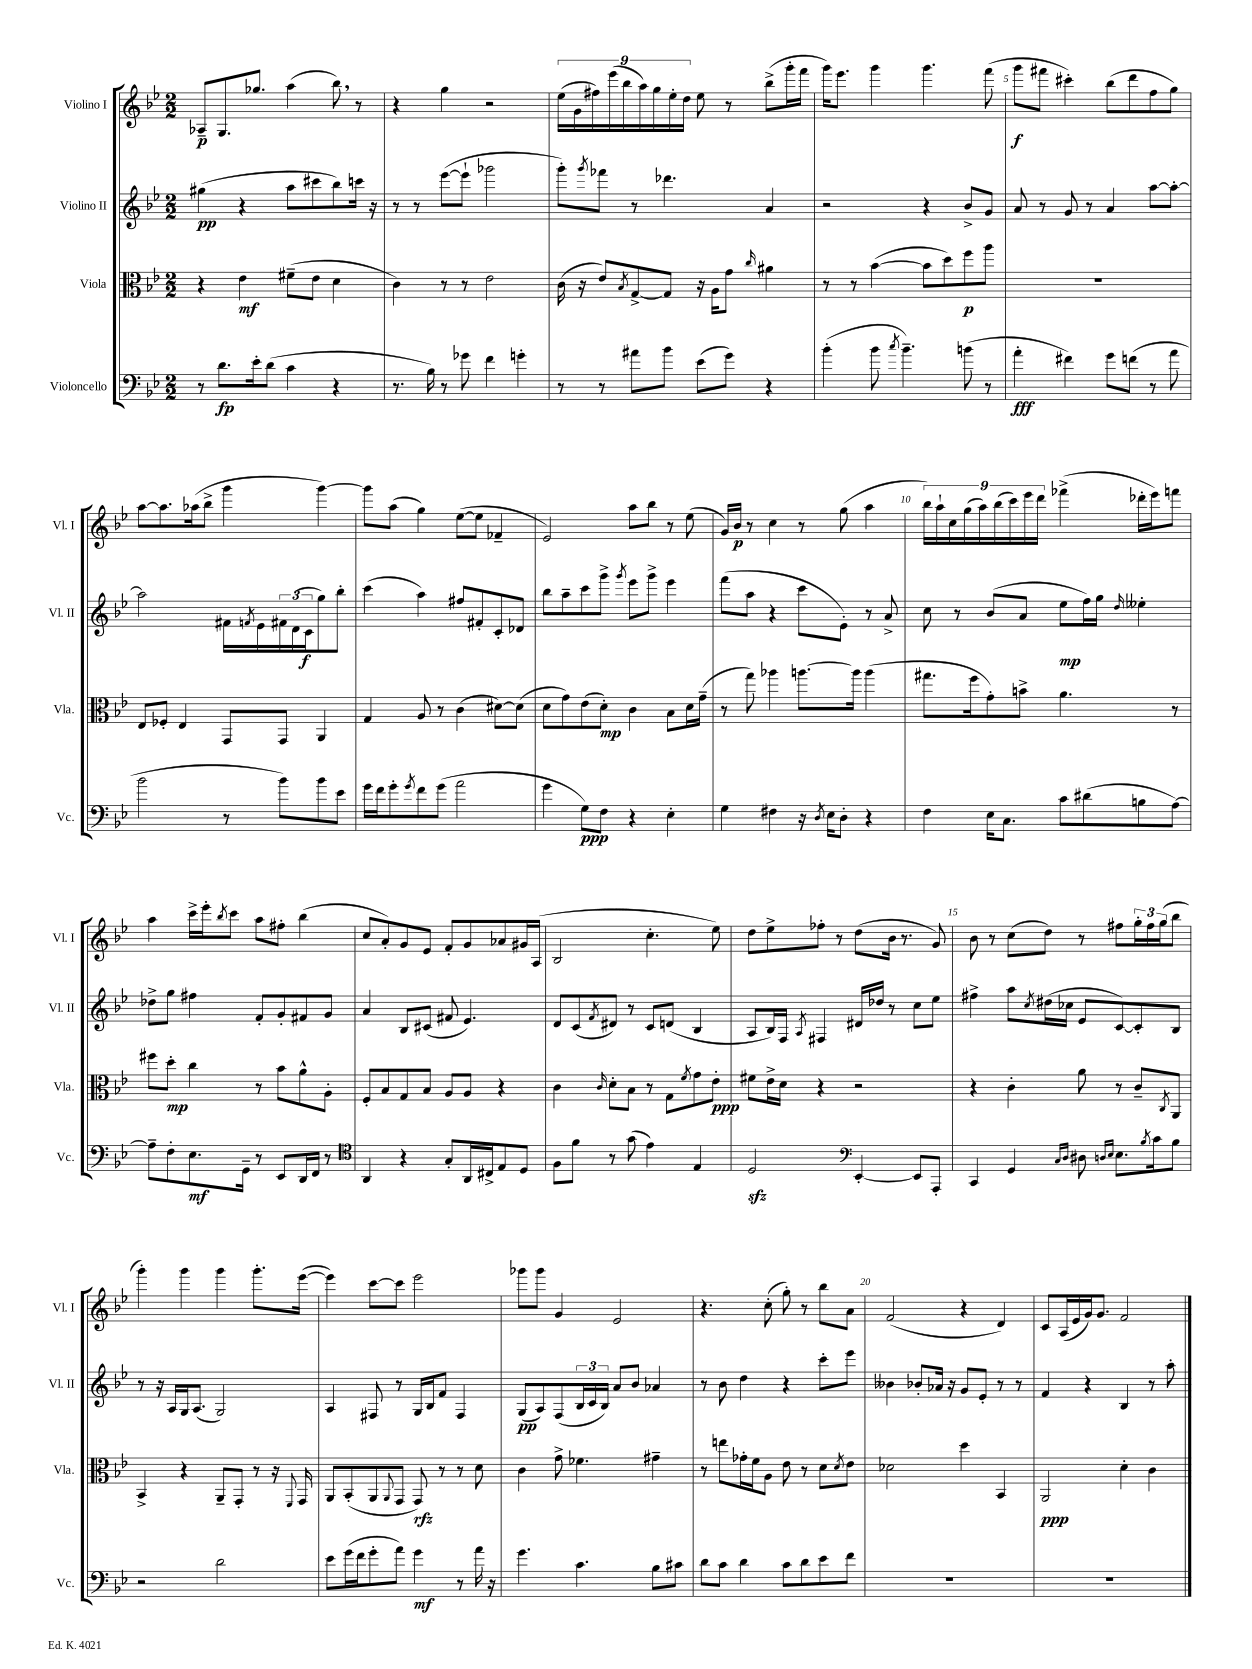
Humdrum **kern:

**kern	**kern	**kern	**kern
*staff4	*staff3	*staff2	*staff1
*clefF4	*clefC3	*clefG2	*clefG2
*k[b-e-]	*k[b-e-]	*k[b-e-]	*k[b-e-]
*M2/2	*M2/2	*M2/2	*M2/2
8r	4r	(4gg#\	8A-~/L
8.d\L	.	.	8.G/
.	4e-\	4r	.
16e-'\k	.	.	8.gg-/J
(8d\J	.	.	.
4c\	(8f#~\L	8aa\L	(4aa\
.	8e-\J	8ccc#\	.
4r	4d\	8bb-\)	8bb-\)
.	.	16ccc\Jk	8r
.	.	16r	.
=	=	=	=
8.r	4c\)	8r	4r
.	.	8r	.
16B-\)	.	.	.
8r	8r	([8eee-\L	4gg\
8g-\	8r	8eee-`\]J	.
4f\	2e-\	2ggg-\	2r
4g'\	.	.	.
=	=	=	=
8r	(16c\	8ggg'\L)	(18ee-\LL
.	.	.	18g\
.	16r	.	.
.	.	.	18ff#\)
.	.	8qggg/	.
8r	8e-/L)	8fff-\J	.
.	.	.	(18eee-\
.	.	.	18bb-\
.	8qB-/	.	.
8a#\L	[8G^/	8r	.
.	.	.	18aa\)
.	.	.	18gg\
8b-\J	8G/]J	4.ddd-\	.
.	.	.	18ee-'\
.	.	.	18dd\JJ
(8e-\L	16r	.	8ee-\
.	16A\LK	.	.
8g\J)	8g\J	.	8r
.	16qqcc/	.	.
4r	4a#\	4a/	(8bb-^\L
.	.	.	16ggg'\L
.	.	.	16fff\JJ
=	=	=	=
(4b-'\	8r	2r	16ggg\LK)
.	.	.	8.eee-\J
.	8r	.	.
8b-\	([4b-\	.	4ggg\
8qcc/	.	.	.
4.b-~\)	.	.	.
.	8b-\]L	4r	4.ggg\
.	8dd\)	.	.
(8b\	8ff\	8b-^/L	.
8r	8aa\J	8g/J	(8fff\
=	=	=	=
4a'\	1r	8a/	8ggg\L
.	.	8r	8fff#\J
4f#\)	.	8g/	4ccc#'\)
.	.	8r	.
8g\L	.	4a/	(8bb-\L
(8f\J	.	.	8ddd\
8r	.	[8aa\L	8ff\
8a\	.	8aa'\_J	8gg\J)
=	=	=	=
2b-\	8E-/L	2aa\]	[8aa\L
.	8F-'/J	.	8.aa\]
.	4E-/	.	.
.	.	.	(16aa-\k
.	.	.	8bb-^\J
8r	8GG/L	16f#\LL	4ggg\
.	.	8qf/	.
.	.	16e-\	.
8b-\L)	8GG/J	24f#\	.
.	.	(24d\	.
.	.	24c\J	.
8b-\	4AA/	8gg\)	[4ggg\)
8e-\J	.	8bb-'\J	.
=	=	=	=
16g\LL	4G/	(4ccc\	8ggg\]L
16f\J	.	.	.
8g'\	.	.	(8aa\J
8qg/	.	.	.
8f\	8A/	4aa\)	4gg\)
(8g\J	8r	.	.
2a\	(4c\	8ff#/L	([8ee-\L
.	.	8f#'/	8ee-\]J
.	[8d#\L)	8c'/	4f-~/
.	(8d#\]J	8d-/J	.
=	=	=	=
4g\	8d\L	8bb-\L	2e-/)
.	8g\)	8aa~\	.
8G\L)	(8e-\	8ccc\	.
8F\J	8d'\J)	8ggg^\J	.
.	.	8qggg/	.
4r	4c\	8eee-\L	8aa\L
.	.	8ggg^\J	8bb-\J
4E-'\	8B-\L	4eee-\	8r
.	16d\L	.	(8ee-\
.	(16g~\JJ	.	.
=	=	=	=
4G\	8r	(8fff\L	16g/LL)
.	.	.	16b-/JJ
.	8gg\)	8aa\J	8r
4F#\	4aa-\	4r	4cc\
16r	[8.aa\L	8ccc\L	8r
8qD/	.	.	.
16E-\LK	.	.	.
8D'\J	.	8e-'\J)	(8gg\
.	16aa\]Jk	.	.
4r	(4aa\	8r	4aa\
.	.	8a^/	.
=	=	=	=
4F\	8.gg#\L	8cc\	18bb-\LL)
.	.	.	18aa`\
.	.	.	18cc\
.	.	8r	.
.	.	.	(18gg\
.	16ff\k	.	.
.	.	.	18aa\)
16E-\LK	8g'\)	(8b-/L	.
.	.	.	(18bb-\
8.C\J	.	.	.
.	.	.	18ccc\)
.	8b^\J	8a/J	.
.	.	.	18eee-\
.	.	.	18ddd\JJ
8c\L	4.a\	8ee-\L	(4fff-^\
(8d#\	.	16ff\L)	.
.	.	16gg\JJ	.
.	.	16qqdd/	.
8B\	.	4ee--'\	16ddd-'\LL
.	.	.	16eee-\J)
[8A\J)	8r	.	8fff\J
=	=	=	=
8A~\]L	8ff#\L	8dd-^\L	4aa\
8F'\	8dd'\J	8gg\J	.
8.E-\	4cc\	4ff#\	16ccc^\LL
.	.	.	16eee-'\J
.	.	.	8qbb-/
.	.	.	8ccc\J
16GG~\Jk	.	.	.
8r	8r	8f'/L	8aa\L
8EE-/L	8b-\L	8g'/	8ff#'\J
16DD/L	8a^^\	8f#/	(4bb-\
16FF/JJ	.	.	.
8r	8A'\J	8g/J	.
=	=	=	=
*clefC4	*	*	*
4AA/	8F'/L	4a/	8cc/L
.	8B-/	.	8a'/)
4r	8G/	8B-/L	8g/
.	8B-/J	(8c#/J	8e-/J
8G'/L	8A/L	8f#/	8f'/L
16AA/L	8A/J	4.e-/)	8g/
16C#^/J	.	.	.
8E-/	4r	.	8a-/
8D/J	.	.	16g#/L
.	.	.	(16A/JJ
=	=	=	=
8F\L	4c\	8d/L	2B-/
8f\J	.	(8c/	.
.	16qqc/	8qf/	.
8r	8d'\L	8d#/J)	.
(8g\	8B-\J	8r	.
4e-\)	8r	8c/L	4.cc'\
.	8G\L	(8d/J	.
.	8qf/	.	.
4E-/	8g\	4B-/	.
.	8e-'\J	.	8ee-\)
=	=	=	=
2D/	8f#\L	8A/L	8dd\L
.	16e-^\L	16B-/L)	8ee-^\
.	16d\JJ	16F/JJ	.
.	.	8qA/	.
.	4r	4F#/	8ff-'\J
.	.	.	8r
*clefF4	*	*	*
[4EE-'/	2r	16d#/LL	(8dd\L
.	.	16dd-/JJ	.
.	.	8r	16b-\Jk
.	.	.	8.r
8EE-/]L	.	8cc\L	.
8AAA'/J	.	8ee-\J	8g/)
=	=	=	=
4CC/	4r	4ff#^\	8b-\
.	.	.	8r
4GG/	4c'\	8aa\L	(8cc\L
.	.	8qcc/	.
.	.	(16dd#\L	8dd\J)
.	.	16cc-\JJ	.
16qqC/LL	.	.	.
16qqD/JJ	.	.	.
8D#\	8a\	8e-/L	8r
16qqD/LL	.	.	.
16qqE-/JJ	.	.	.
8.E-\L	8r	[8c/)	8ff#\L
.	8c~/L	8c'/]	24gg'\L
.	.	.	24ff#\
8qB-/	.	.	.
16c\k	.	.	.
.	.	.	(24gg\J
.	8qC/	.	.
8B-\J	8AA/J	8B-/J	8bb-\J
=	=	=	=
2r	4BB-^/	8r	4ggg'\)
.	.	16r	.
.	.	16A/LL	.
.	4r	16G/J	4ggg\
.	.	(8.A/J	.
2d\	8AA~/L	2G/)	4ggg\
.	8GG'/J	.	.
.	8r	.	8.ggg'\L
.	16r	.	.
.	8qqFF/	.	.
.	16GG/	.	([16eee-\Jk
=	=	=	=
8e-\L	8AA/L	4A/	4eee-\])
(16g\L	(8BB-'/	.	.
16f\J	.	.	.
8g'\	8AA/	8F#/	[8ccc\L
.	8qqAA/	.	.
8a\J)	8GG/J	8r	8ccc\]J
4g\	8GG/)	16G/LL	2eee-\
.	.	16B-/J	.
.	8r	8f/J	.
8r	8r	4F#/	.
16a\	8d\	.	.
16r	.	.	.
=	=	=	=
4.g\	4c\	(8G/L	8ggg-\L
.	.	8A/)	8ggg-\J
.	8g^\	(8F/	4g/
4.c\	4.f-\	24B-/L	.
.	.	24c/	.
.	.	24B-/JJ)	.
.	.	8a/L	2e-/
.	.	8b-/J	.
8B-\L	4g#~\	4a-/	.
8c#\J	.	.	.
=	=	=	=
8d\L	8r	8r	4.r
8c\J	8ee\L	8b-\	.
4d\	16g-'\L	4dd\	.
.	16f\J	.	.
.	8A\J	.	(8cc'\
8c\L	8e-\	4r	8gg'\)
8d\	8r	.	8r
8e-\	8d\L	8ccc'\L	8bb-\L
.	8qd/	.	.
8f\J	8e-\J	8eee-\J	8a\J
=	=	=	=
1r	2d-\	4b--\	(2f/
.	.	8b-'/L	.
.	.	16a-/Jk	.
.	.	16r	.
.	4dd\	8g/L	4r
.	.	8e-'/J	.
.	4BB-/	8r	4d/)
.	.	8r	.
=	=	=	=
1r	2AA/	4f/	8c/L
.	.	.	(16A/L
.	.	.	16e-/
.	.	4r	16g/J)
.	.	.	8.g/J
.	4d'\	4B-/	2f/
.	4c\	8r	.
.	.	8aa'\	.
==	==	==	==
*-	*-	*-	*-
